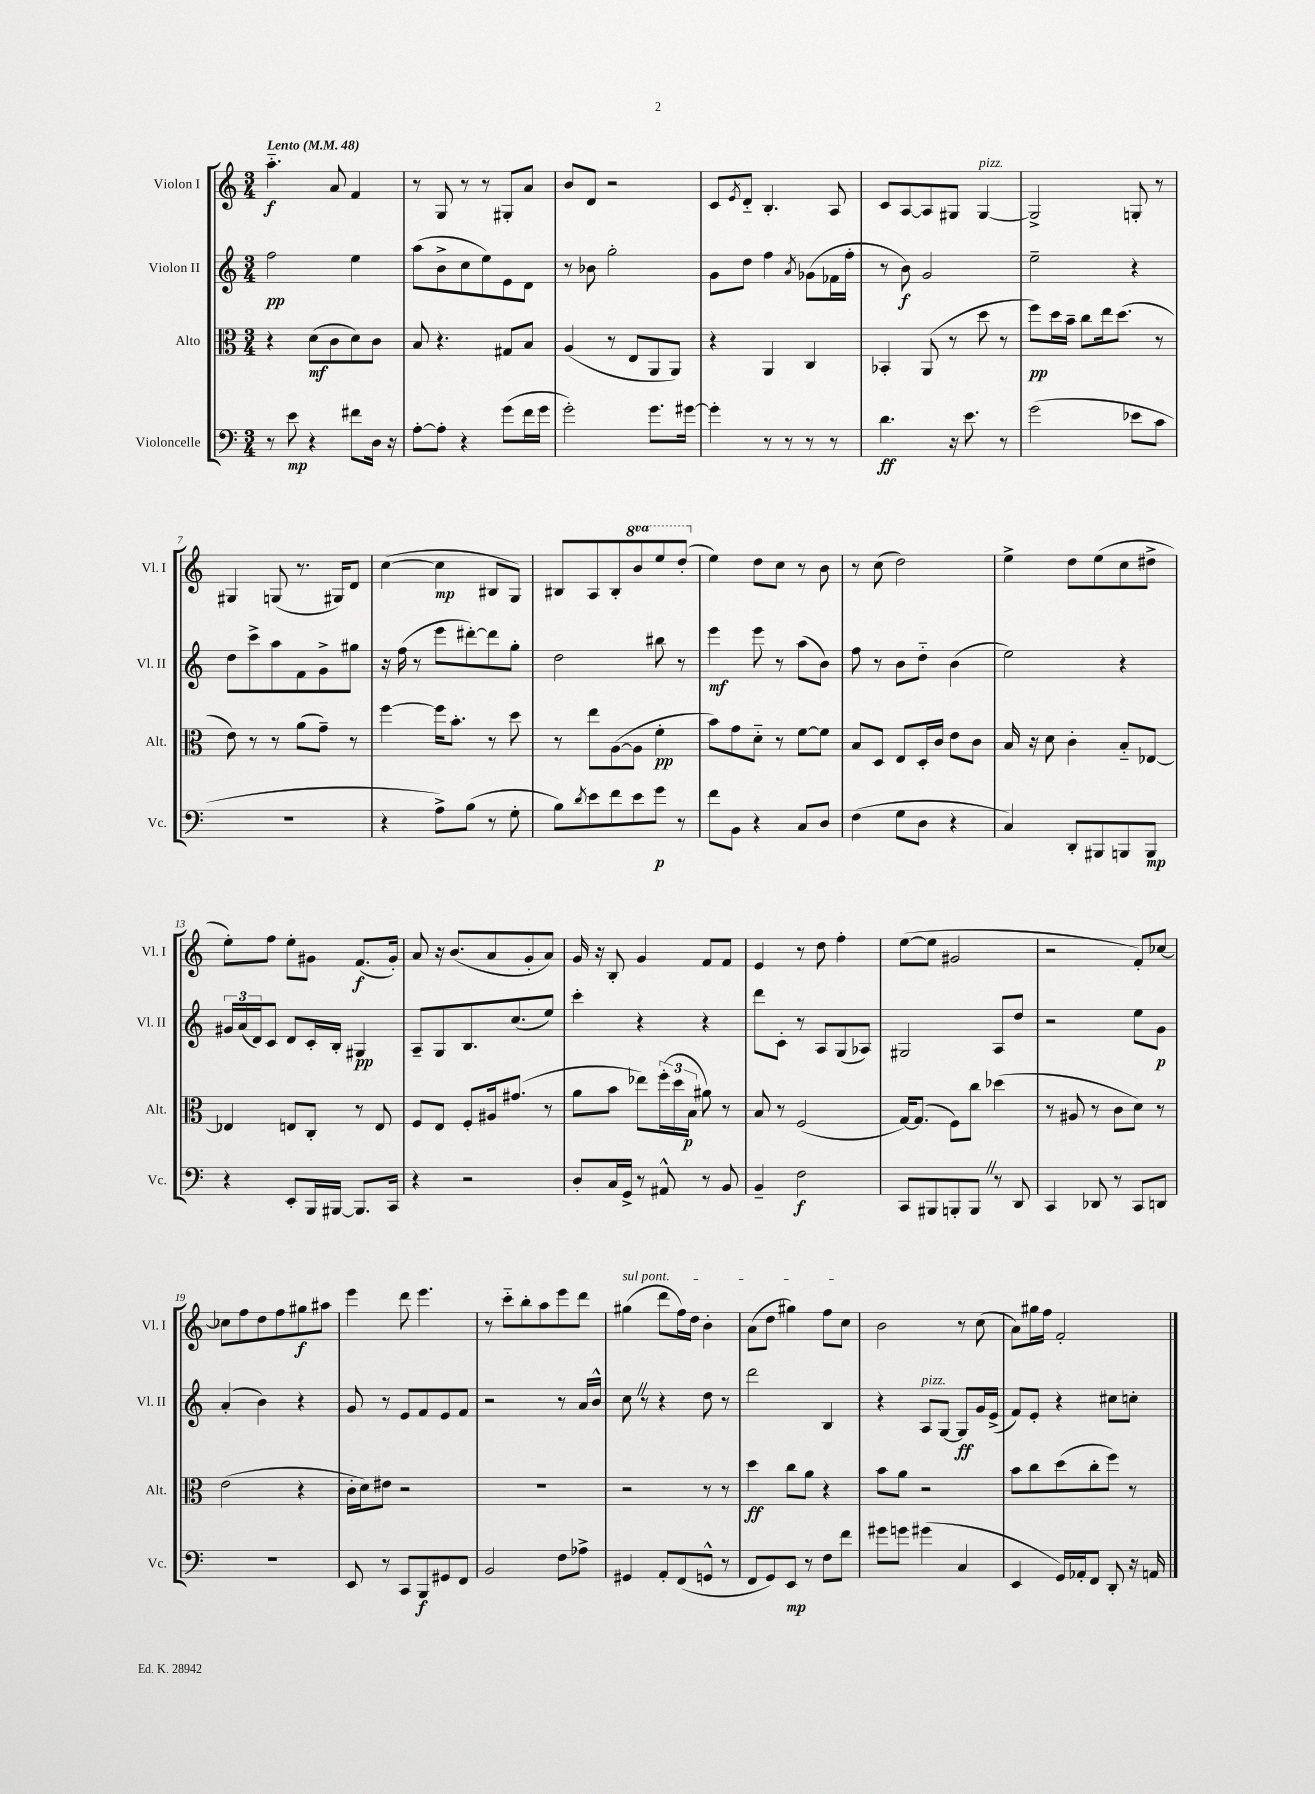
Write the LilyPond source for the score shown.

<<
\new StaffGroup <<
\new Staff = "s0" \with { instrumentName = "Violon I" shortInstrumentName = "Vl. I" } {
    \clef treble \key c \major \numericTimeSignature \time 3/4 \set Staff.ottavationMarkups = #ottavation-simple-ordinals \tempo "Lento" 4 = 48
    a''4.-_\f a'8 f'4 |
    r8 g8 r8 r8 gis8-. a'8 |
    b'8 d'8 r2 |
    c'8 \acciaccatura { e'8 } d'8-_ b4.-. a8 |
    c'8 a8~ a8 gis8 gis4~^\markup { \italic "pizz." } |
    gis2-> g8-. r8 |
    gis4 g8( r8. gis16) d'8 |
    c''4~( c''4\mp bis8 g8) |
    bis8 a8 bis8-. \ottava #1 b''8 e'''8 d'''8-.( \ottava #0 |
    e''4) d''8 c''8 r8 b'8 |
    r8 c''8( d''2) |
    e''4-> d''8 e''8( c''8 dis''8-> |
    e''8-.) f''8 e''8-. gis'8 f'8.\f( gis'16-.) |
    a'8 r16 b'8.( a'8 g'8-. a'8) |
    g'16 r16 b8-. g'4 f'8 f'8 |
    e'4 r8 d''8 f''4-. |
    e''8~( e''8 gis'2 |
    r2 f'8-.) ces''8~ |
    ces''8 f''8 d''8 f''8 gis''8\f ais''8 |
    e'''4 d'''8 e'''4. |
    r8 c'''8-_ b''8-. a''8 e'''8 d'''8 |
    \once \override TextSpanner.bound-details.left.text = \markup { \italic "sul pont." } gis''4\startTextSpan( d'''8 f''16) d''16 b'4-. |
    a'8( d''8 gis''4) f''8 c''8\stopTextSpan |
    b'2 r8 c''8( |
    a'8) gis''16 f''16 f'2-. \bar "|." |
}
\new Staff = "s1" \with { instrumentName = "Violon II" shortInstrumentName = "Vl. II" } {
    \clef treble \key c \major \numericTimeSignature \time 3/4
    f''2\pp e''4 |
    a''8( b'8-> c''8 e''8) e'8 d'8 |
    r8 bes'8 g''2-. |
    g'8 d''8 f''4 \acciaccatura { a'8 } ges'8( fes'16 f''16-. |
    r8 b'8\f) g'2 |
    e''2-- r4 |
    d''8 c'''8-> a''8 f'8 g'8-> gis''8 |
    r16 f''16( r8 e'''8 dis'''8~-.) dis'''8 g''8-. |
    d''2 bis''8 r8 |
    e'''4\mf e'''8 r8 a''8( b'8) |
    f''8 r8 b'8 d''8-_ b'4( |
    e''2) r4 |
    \tuplet 3/2 { gis'16 a'16( d'16) } c'8 d'8 c'16-. b16-. gis4\pp |
    a8-- g8 b8. c''8.( e''8) |
    c'''4-. r4 r4 |
    d'''8 c'8-. r8 a8 g8( aes8) |
    gis2 a8 d''8 |
    r2 e''8 g'8\p |
    a'4-.( b'4) r4 |
    g'8 r8 e'8 f'8 e'8 f'8 |
    r2 r8 a'16 b'16-^ |
    c''8 \once \override BreathingSign.text = \markup { \musicglyph "scripts.caesura.straight" } \breathe r8 r4 d''8 r8 |
    d'''2 b4 |
    r4 a8^\markup { \italic "pizz." } g8~ g8\ff g'16 e'16->( |
    f'8) e'8-. r4 cis''8 c''8-. \bar "|." |
}
\new Staff = "s2" \with { instrumentName = "Alto" shortInstrumentName = "Alt." } {
    \clef alto \key c \major \numericTimeSignature \time 3/4
    r4 d'8\mf( c'8 d'8) c'8 |
    b8 r4. gis8 b8 |
    a4( r8 e8 a,8 a,8) |
    r4 a,4 c4 |
    bes,4-. a,8( r8 d''8 r8 |
    f''8\pp) d''16 b'16-- c''8 e''16 d''8.( r8 |
    e'8) r8 r8 a'8( g'8--) r8 |
    f''4~ f''16 b'8.-. r8 d''8 |
    r8 e''8 a8~( a8 f'4-.\pp |
    b'8) g'8 d'8-_ r8 f'8~ f'8 |
    b8 d8 e8 d16-. c'16 e'8 c'8 |
    b16 r16 d'8 c'4-. b8-_ ees8~ |
    ees4 e8 c8-. r8 e8 |
    f8 e8 f8-. ais16 gis'8.( r8 |
    a'8 b'8 ees''8) \tuplet 3/2 { f''16-.( d''16 b16\p } ais'8) r8 |
    b8 r8 f2( |
    g16~) g8.( f8) c''8 des''4( |
    r8 ais8 r8 c'8 d'8) r8 |
    e'2( r4 |
    c'16-. d'16) eis'8 r2 |
    R2. |
    r2 r8 r8 |
    d''4\ff c''8 a'8 r4 |
    b'8 a'8 r2 |
    b'8 c''8 d''8( c''8-. f''8) r8 \bar "|." |
}
\new Staff = "s3" \with { instrumentName = "Violoncelle" shortInstrumentName = "Vc." } {
    \clef bass \key c \major \numericTimeSignature \time 3/4
    r8 e'8\mp r4 fis'8 d16 r16 |
    a8~-. a8-. r4 g'8( f'16 g'16 |
    g'2-.) g'8. gis'16~ |
    gis'4-. r8 r8 r8 r8 |
    d'4.\ff r16 e'8. r8 |
    g'2( ees'8 c'8 |
    R2. |
    r4 a8->) b8( r8 g8-. |
    b8) \acciaccatura { d'8 } e'8 f'8 e'8 g'8\p r8 |
    f'8 b,8 r4 c8 d8 |
    f4( g8 d8 r4 |
    c4) d,8-. bis,,8 b,,8 b,,8\mp |
    r4 e,8-. b,,16 bis,,16~ bis,,8. c,16 |
    r4 r2 |
    d8-. c16 g,16-> r8 ais,8-^ r8 b,8 |
    b,4-- f2\f |
    c,8 bis,,8 b,,8-. b,,8 \once \override BreathingSign.text = \markup { \musicglyph "scripts.caesura.straight" } \breathe r8 d,8 |
    c,4 des,8 r8 c,8 d,8 |
    R2. |
    e,8 r8 c,8 b,,8\f gis,8 f,8 |
    b,2 f8 aes8-> |
    gis,4 a,8-. f,8( g,8-^ r8 |
    f,8 g,8) e,8\mp r8 f8 f'8 |
    gis'8 g'8 gis'4( c4 |
    e,4 g,16) aes,16-. f,8 d,8-. r16 a,16 \bar "|." |
}
>>
>>
